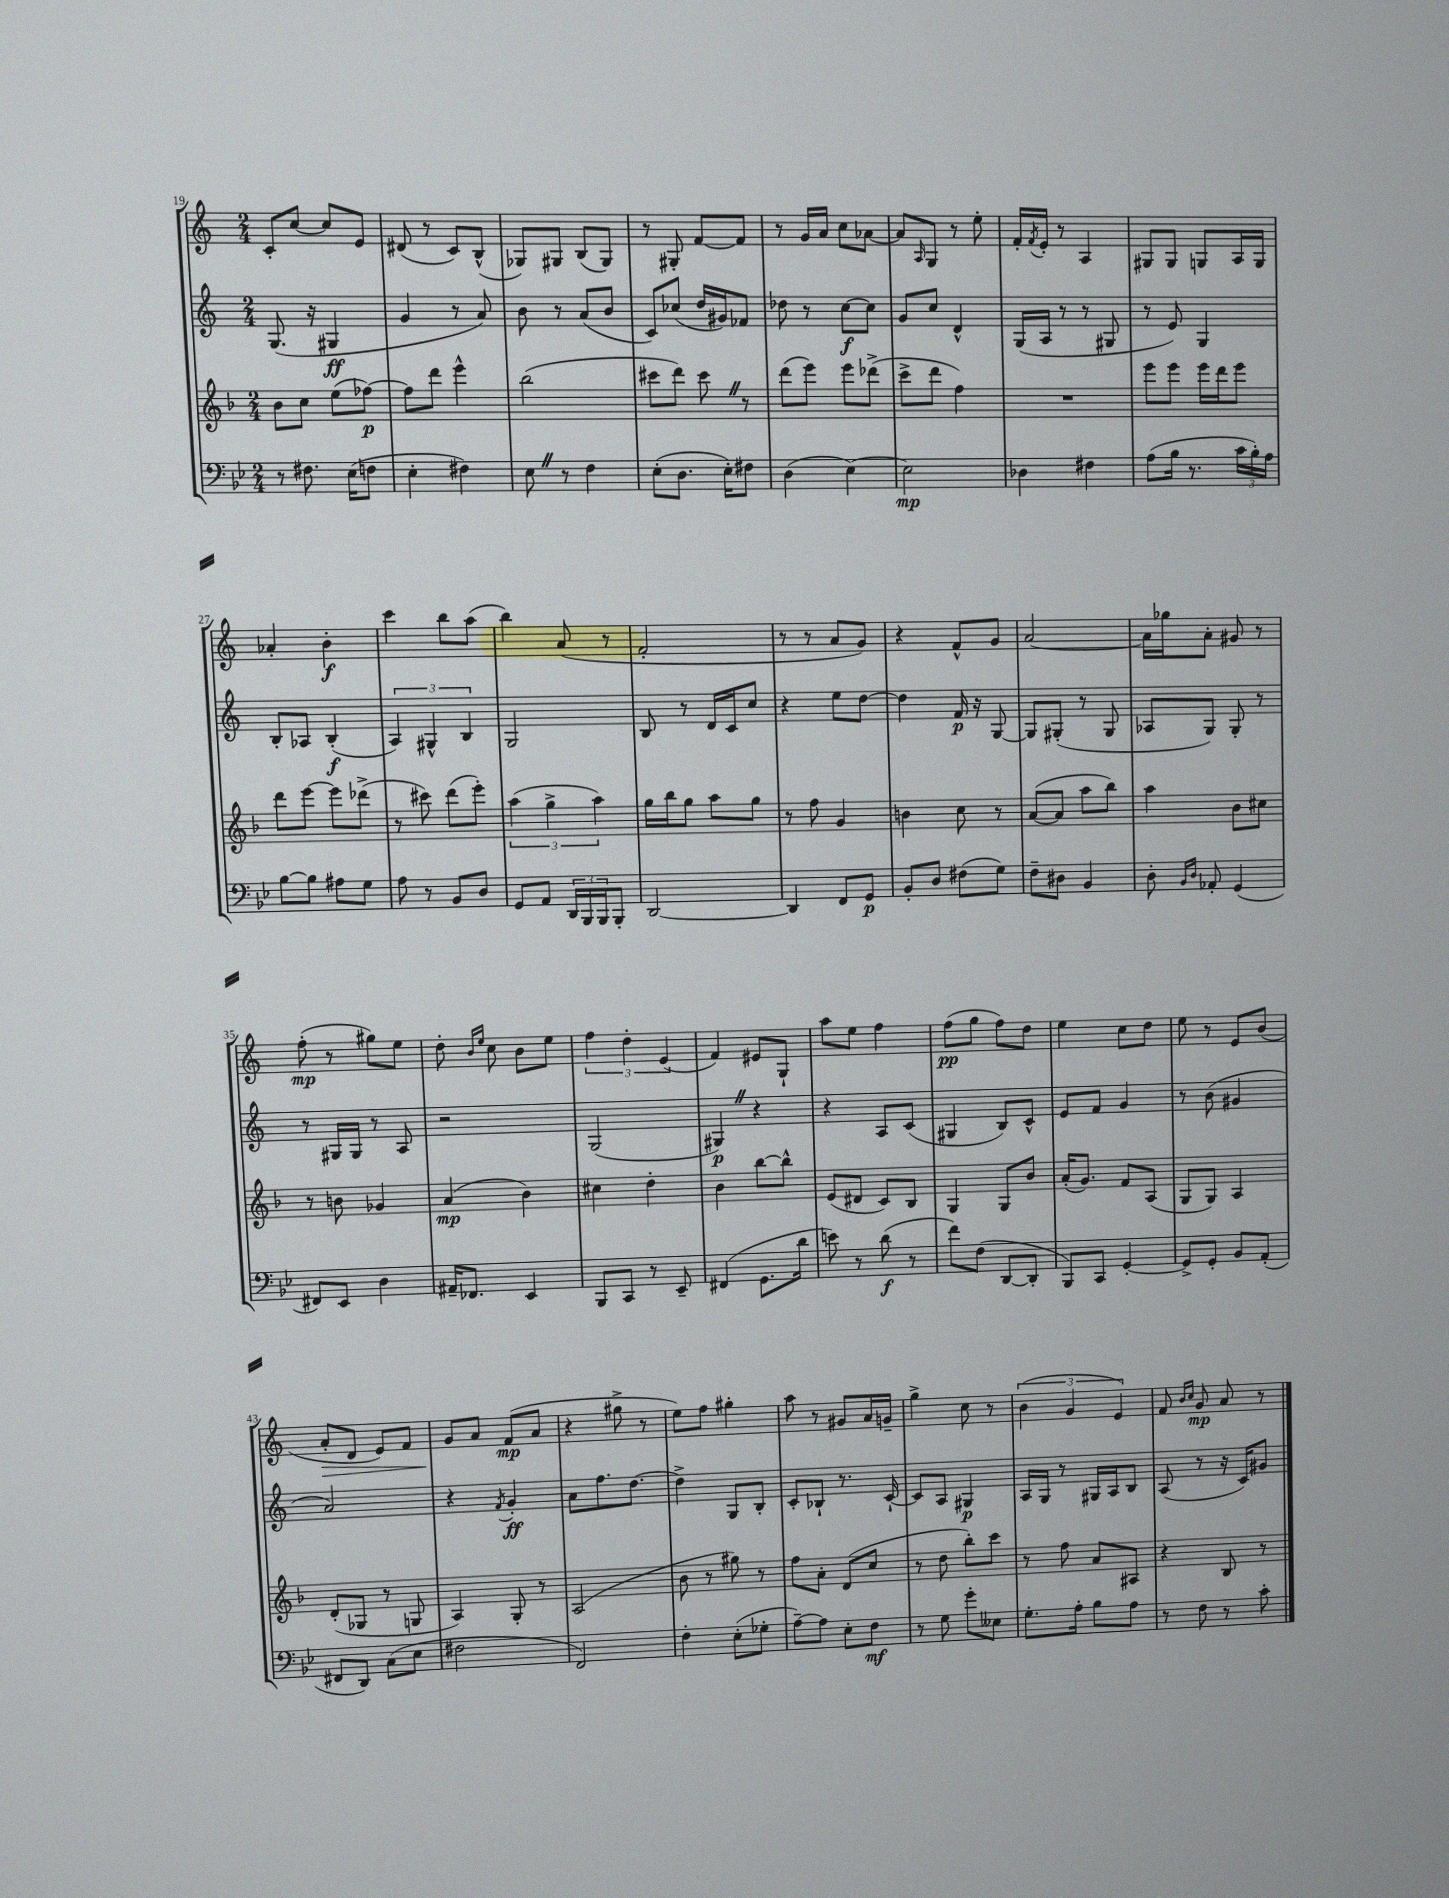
<<
\new StaffGroup <<
\new Staff = "s0" {
    \clef treble \key c \major \numericTimeSignature \time 2/4
    c'8-. c''8~ c''8 e'8 |
    dis'8( r8 c'8) b8-^( |
    ges8) gis8 b8( gis8) |
    r8 gis8-. f'8~ f'8 |
    r8 g'16 a'16 c''8 aes'8~ |
    aes'8 \grace { a16 } g8 r8 e''8-. |
    f'16-. \acciaccatura { f'8 } e'16-. r8 a4 |
    gis8 gis8 g8 a16 g16 |
    aes'4-. b'4-.\f |
    c'''4 b''8 a''8( |
    b''4) a'8( r8 |
    f'2-. |
    r8 r8 a'8 g'8) |
    r4 f'8-^ g'8 |
    a'2~ |
    a'16 ges''16 a'8-. gis'8 r8 |
    f''8-.\mp( r8 gis''8) e''8 |
    d''8-. \grace { b'16 e''16 } c''8 b'8 e''8 |
    \tuplet 3/2 { f''4 d''4-. e'4( } |
    f'4) eis'8 g8-! |
    a''8 e''8 f''4 |
    f''8\pp( g''8 f''8) d''8 |
    e''4 c''8 d''8 |
    e''8 r8 e'8 b'8( |
    a'8-.\> d'8 e'8) f'8 |
    g'8\! a'8 f'8\mp( a'8 |
    r4 gis''8-> r8 |
    e''8) f''8 gis''4-. |
    a''8 r8 gis'8 a'16 g'16-- |
    g''4-> c''8 r8 |
    \tuplet 3/2 { b'4( g'4 e'4) } |
    f'8 \grace { b'16 c''16 } g'8\mp a'8 r8 \bar "|." |
}
\new Staff = "s1" {
    \clef treble \key c \major \numericTimeSignature \time 2/4
    g8.( r16 gis4\ff |
    g'4 r8 a'8) |
    b'8 r8 a'8( b'8 |
    c'8) ces''8( d''16 gis'16) fes'8 |
    des''8 r8 c''8~\f c''8 |
    g'8 c''8 d'4-^ |
    g16( a16 r8 r8 gis8 |
    r8 e'8) g4 |
    b8-. aes8 b4-.\f( |
    \tuplet 3/2 { a4) gis4-^ b4 } |
    g2 |
    b8 r8 d'16 c'16 c''8 |
    r4 e''8 d''8~ |
    d''4 f'16\p r16 g8~ |
    g8 gis8-.( r8 gis8 |
    aes8 g8) g8-. r8 |
    r8 gis16 gis16 r8 a8 |
    r2 |
    g2( |
    gis4\p) \once \override BreathingSign.text = \markup { \musicglyph "scripts.caesura.straight" } \breathe r4 |
    r4 a8 c'8( |
    gis4 b8) c'8-^ |
    e'8 f'8 g'4 |
    r8 b'8( gis'4 |
    a'2) |
    r4 \acciaccatura { f'8 } g'4-.\ff |
    a'8 f''8. d''8.~ |
    d''4-> g8 b8-. |
    c'8-. bes8-! r8. c'16~-! |
    c'8 a8 gis4\p |
    a16 g16 r8 gis16 a16 b8 |
    a8( r8 r16 c'16) gis'8 \bar "|." |
}
\new Staff = "s2" {
    \clef treble \key f \major \numericTimeSignature \time 2/4
    bes'8 c''8 e''8( fes''8~\p) |
    fes''8 d'''8 e'''4-^ |
    bes''2( |
    cis'''8 d'''8) cis'''8 \once \override BreathingSign.text = \markup { \musicglyph "scripts.caesura.straight" } \breathe r8 |
    d'''8( e'''8) e'''8 des'''8->( |
    c'''8-> d'''8 f''4) |
    R2 |
    e'''8 e'''8 e'''16 d'''16 e'''8 |
    d'''8 e'''8~ e'''8 des'''8->( |
    r8 cis'''8) d'''8( e'''8-.) |
    \tuplet 3/2 { a''4( g''4-> a''4) } |
    g''16 bes''16 g''8 a''8 g''8 |
    r8 f''8 g'4 |
    b'4 c''8 r8 |
    a'8~( a'8 a''8 bes''8) |
    a''4 bes'8 cis''8 |
    r8 b'8 ges'4 |
    a'4\mp( bes'4) |
    cis''4 d''4-. |
    bes'4 bes''8~ bes''8-^ |
    e'8( dis'8 c'8) bes8 |
    g4 g8 bes'8 |
    a'16-.( g'8.) f'8 a8( |
    g8 g8) a4 |
    d'8-.( ges8 r8 g8 |
    a4) g8-. r8 |
    a2( |
    bes'8 r8 gis''8) r8 |
    f''8 a'8-. d'8( c''8 |
    r8 d''8 bes''8-.) c'''8 |
    r8 f''8 a'8 ais8 |
    r4 bes8 r8 \bar "|." |
}
\new Staff = "s3" {
    \clef bass \key bes \major \numericTimeSignature \time 2/4
    r8 fis8. ees16( f8 |
    ees4-. fis4) |
    ees8 \once \override BreathingSign.text = \markup { \musicglyph "scripts.caesura.straight" } \breathe r8 f4 |
    ees8-.( d8. ees16-.) fis8 |
    d4( ees4~) |
    ees2\mp |
    des4 fis4 |
    a8( bes16 r8. \tuplet 3/2 { c'16 bes16-.) a16 } |
    bes8~ bes8 ais8 g8 |
    a8 r8 bes,8 d8 |
    g,8 a,8 \tuplet 3/2 { d,16 bes,,16 bes,,16 } bes,,8-. |
    d,2~ |
    d,4 f,8 g,8\p |
    bes,8-. d8 fis8( g8) |
    f8-- dis8 bes,4 |
    d8-. \grace { bes,16 d16 } aes,8-. g,4( |
    fis,8) ees,8 d4 |
    ais,16-- fes,8. ees,4 |
    bes,,8 c,8 r8 ees,8-- |
    fis,4( g,8. d'16 |
    e'8) r8 d'8\f( r8 |
    f'8) f8( d,8~ d,8-. |
    bes,,8) c,8 g,4~-. |
    g,8-> g,8-. bes,8 a,8-.( |
    fis,8 d,8) c8( ees8 |
    fis2 |
    f,2) |
    f4-. ees8-.( ges8-. |
    a8~--) a8 ees8-. f8\mf |
    r8 g8 g'8-. eeses8 |
    g8.-. a16-. bes8 a8 |
    r8 f8 r8 c'8-. \bar "|." |
}
>>
>>
\layout { \context { \Score currentBarNumber = #19 } }
